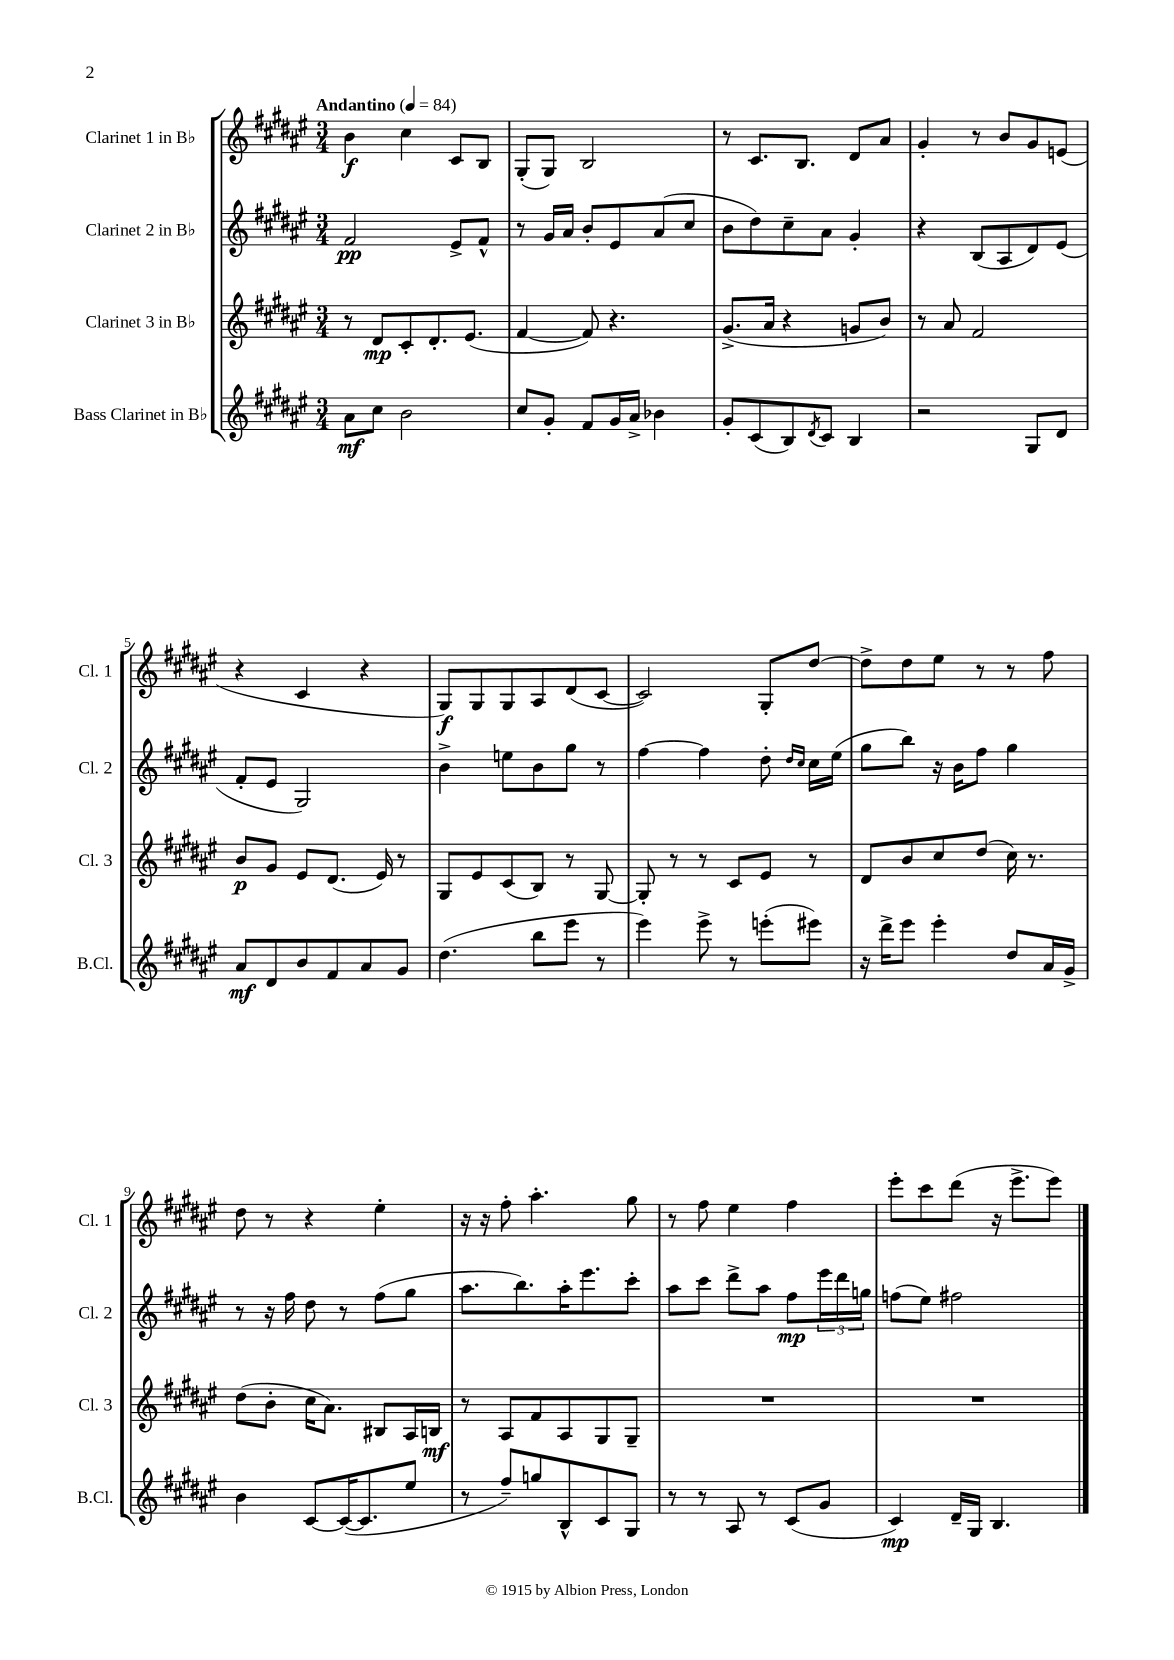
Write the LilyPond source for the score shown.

<<
\new StaffGroup <<
\new Staff = "s0" \with { instrumentName = "Clarinet 1 in Bb" shortInstrumentName = "Cl. 1" } {
    \clef treble \key fis \major \numericTimeSignature \time 3/4 \tempo "Andantino" 4 = 84
    b'4\f cis''4 cis'8 b8 |
    gis8-.( gis8) b2 |
    r8 cis'8. b8. dis'8 ais'8 |
    gis'4-. r8 b'8 gis'8 e'8( |
    r4 cis'4 r4 |
    gis8\f) gis8 gis8 ais8 dis'8( cis'8~ |
    cis'2) gis8-. dis''8~ |
    dis''8-> dis''8 eis''8 r8 r8 fis''8 |
    dis''8 r8 r4 eis''4-. |
    r16 r16 fis''8-. ais''4.-. gis''8 |
    r8 fis''8 eis''4 fis''4 |
    eis'''8-. cis'''8 dis'''8( r16 eis'''8.-> eis'''8) \bar "|." |
}
\new Staff = "s1" \with { instrumentName = "Clarinet 2 in Bb" shortInstrumentName = "Cl. 2" } {
    \clef treble \key fis \major \numericTimeSignature \time 3/4
    fis'2\pp eis'8-> fis'8-^ |
    r8 gis'16 ais'16 b'8-. eis'8 ais'8( cis''8 |
    b'8 dis''8) cis''8-- ais'8 gis'4-. |
    r4 b8( ais8 dis'8) eis'8( |
    fis'8-. eis'8 gis2) |
    b'4-> e''8 b'8 gis''8 r8 |
    fis''4~ fis''4 dis''8-. \grace { dis''16 cis''16 } cis''16 eis''16( |
    gis''8 b''8) r16 b'16 fis''8 gis''4 |
    r8 r16 fis''16 dis''8 r8 fis''8( gis''8 |
    ais''8. b''8.) ais''16-. eis'''8. cis'''8-. |
    ais''8 cis'''8 dis'''8-> ais''8 fis''8\mp \tuplet 3/2 { eis'''16 dis'''16 g''16 } |
    f''8( eis''8) fis''2 \bar "|." |
}
\new Staff = "s2" \with { instrumentName = "Clarinet 3 in Bb" shortInstrumentName = "Cl. 3" } {
    \clef treble \key fis \major \numericTimeSignature \time 3/4
    r8 dis'8\mp cis'8-. dis'8.-. eis'8.( |
    fis'4~ fis'8) r4. |
    gis'8.->( ais'16 r4 g'8 b'8) |
    r8 ais'8 fis'2 |
    b'8\p gis'8 eis'8 dis'8.( eis'16) r8 |
    gis8 eis'8 cis'8( b8) r8 gis8~ |
    gis8-. r8 r8 cis'8 eis'8 r8 |
    dis'8 b'8 cis''8 dis''8( cis''16) r8. |
    dis''8( b'8-. cis''16 ais'8.) bis8 ais16 b16\mf |
    r8 ais8 fis'8 ais8 gis8 gis8-- |
    R2. |
    R2. \bar "|." |
}
\new Staff = "s3" \with { instrumentName = "Bass Clarinet in Bb" shortInstrumentName = "B.Cl." } {
    \clef treble \key fis \major \numericTimeSignature \time 3/4
    ais'8\mf cis''8 b'2 |
    cis''8 gis'8-. fis'8 gis'16 ais'16-> bes'4 |
    gis'8-. cis'8( b8) \acciaccatura { dis'8 } cis'8 b4 |
    r2 gis8 dis'8 |
    ais'8\mf dis'8 b'8 fis'8 ais'8 gis'8 |
    dis''4.( b''8 eis'''8 r8 |
    eis'''4) eis'''8-> r8 e'''8-.( eis'''8) |
    r16 dis'''16-> eis'''8 eis'''4-. dis''8 ais'16 gis'16-> |
    b'4 cis'8~ cis'16~( cis'8. eis''8 |
    r8 fis''8--) g''8 b8-^ cis'8 gis8 |
    r8 r8 ais8 r8 cis'8( gis'8 |
    cis'4\mp) dis'16-- gis16 b4. \bar "|." |
}
>>
>>
